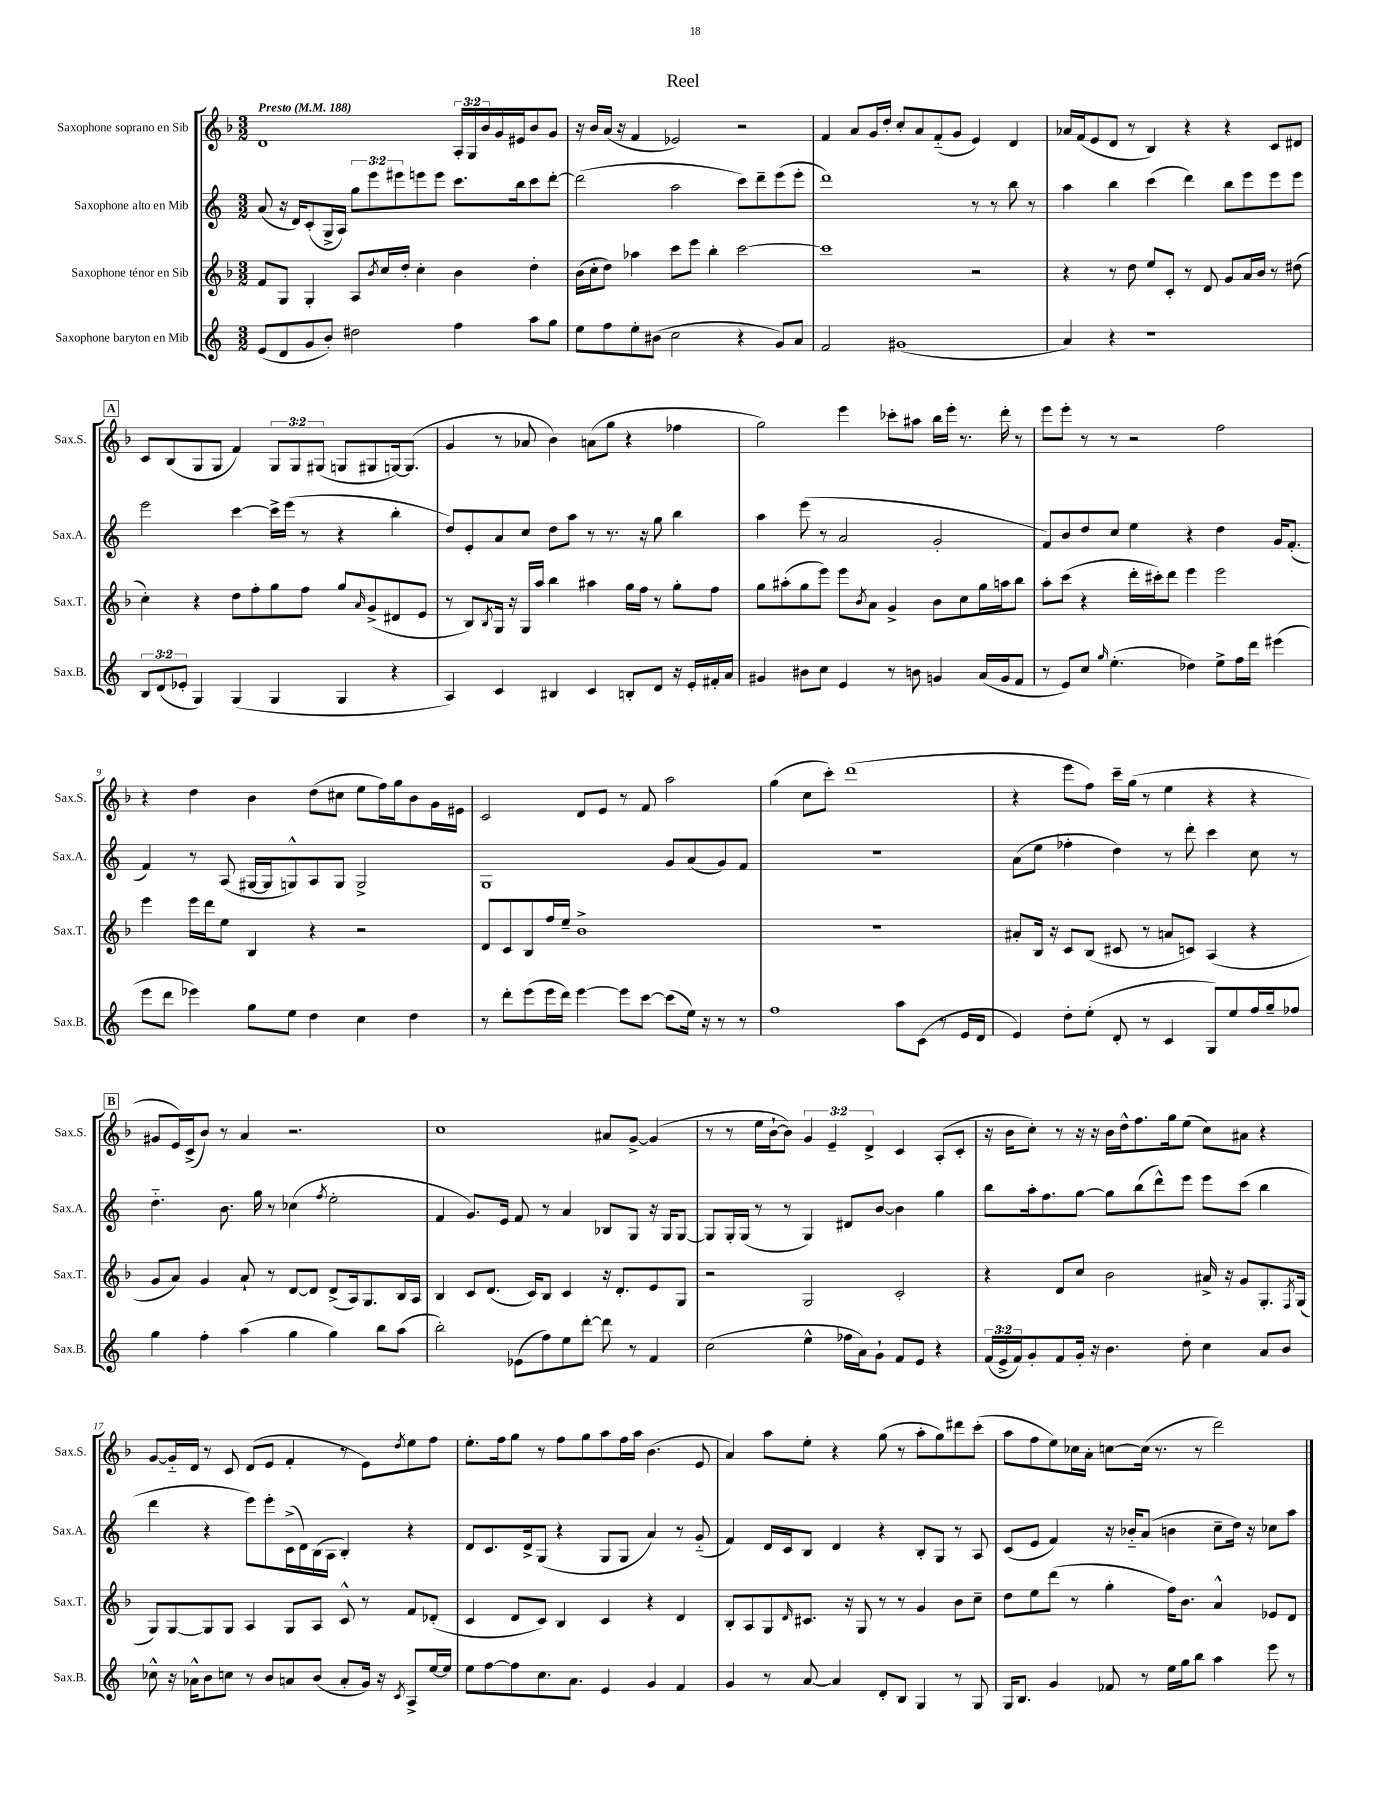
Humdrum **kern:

**kern	**kern	**kern	**kern
*part4	*part3	*part2	*part1
*staff4	*staff3	*staff2	*staff1
*I"Saxophone baryton en Mib	*I"Saxophone ténor en Sib	*I"Saxophone alto en Mib	*I"Saxophone soprano en Sib
*I'Sax.B.	*I'Sax.T.	*I'Sax.A.	*I'Sax.S.
*clefG2	*clefG2	*clefG2	*clefG2
*k[]	*k[b-]	*k[]	*k[b-]
*M3/2	*M3/2	*M3/2	*M3/2
*MM188	*MM188	*MM188	*MM188
=1	=1	=1	=1
!	!	!	!LO:TX:a:B:t=Presto
(8e/L	8f/L	(8a/	1d
8d/	8G/J	16r	.
.	.	16d/KL)	.
8g/	4G'/	(8c'/	.
8b'/J)	.	16G^/L	.
.	.	16A/JJ)	.
2dd#X\	8A/L	12gg\L	.
.	.	12eee\	.
.	8qb-/	.	.
.	16cc/L	.	.
.	.	12eee#X\	.
.	16dd'/JJ	.	.
.	4cc'\	8eeen\	.
.	.	8eee\J	.
4ff\	4b-\	8.ccc\L	24A'/LL
.	.	.	24G/
.	.	.	24b-/
.	.	.	16g/
.	.	16bb\k	16e#X/J
8aa\L	4dd'\	8ccc\	8b-/
8gg\J	.	[8ddd'\J	8g/J
=2	=2	=2	=2
8ee\L	(16b-\LL	(2ddd\]	16r
.	16cc'\J	.	16b-/LL
8ff\	8dd\J)	.	(16a/JJ
.	.	.	16r
8ee'\	4aa-X\	.	4f/
(8b#X\J	.	.	.
2cc\	8ccc\L	2aa\	2e-X/)
.	8eee\J	.	.
.	4bb-'\	.	.
4r	[2ccc\	8ccc\L)	2r
.	.	8ddd~\	.
8g/L)	.	(8eee\	.
8a/J	.	8eee'\J	.
=3	=3	=3	=3
2f/	1ccc]	1ddd)	4f/
.	.	.	8a/L
.	.	.	16g/L
.	.	.	16dd'/JJ
(1g#X	.	.	8cc'/L
.	.	.	8a/
.	.	.	(8f/
.	.	.	8g/J
.	2r	8r	4e/)
.	.	8r	.
.	.	8bb\	4d/
.	.	8r	.
=4	=4	=4	=4
4a/)	4r	4aa\	16a-X/LL
.	.	.	(16f/J
.	.	.	8e/
4r	8r	4bb\	8d/J
.	8dd\	.	8r
1r	8ee/L	(4ccc\	4B-/)
.	8c'/J	.	.
.	8r	4ddd\)	4r
.	8d/	.	.
.	8g/L	8bb\L	4r
.	16a/L	8eee\	.
.	16b-/JJ	.	.
.	8r	8eee\	8c/L
.	(8dd#X\	8eee\J	8d#X/J
!!LO:LB:g=z
!!LO:REH:place=s1:t=A
=5	=5	=5	=5
12B/L	4cc'\)	2eee\	8c/L
(12d/	.	.	.
.	.	.	(8B-/
12e-X'/J	.	.	.
4G/)	4r	.	8G/
.	.	.	8G/J
(4G/	8dd\L	[4ccc\	4f/)
.	8ff'\	.	.
4G/	8gg\	16ccc^\LL]	12G/L
.	.	(16eee\JJ	.
.	.	.	12G/
.	8ff\J	8r	.
.	.	.	(12G#X/J
4G/	8gg/L	4r	8Gn/L
.	16qqa/	.	.
.	(8g^/	.	8G#X/
4r	8d#X/	4bb'\	[16Gn/k)
.	.	.	(8.G/J]
.	8e/J	.	.
=6	=6	=6	=6
4A/)	8r	8dd/L)	4g/
.	8B-/L)	8e'/	.
.	8qB-/	.	.
4c/	16G/Jk	8a/	8r
.	16r	.	.
.	16G/LL	8cc/J	8a-X/
.	16aa/JJ	.	.
4B#X/	4bb-\	8dd\L	4b-\)
.	.	8aa\J	.
4c/	4aa#X\	8r	(8an\L
.	.	8.r	8gg\J
8Bn'/L	16gg\LL	.	4r
.	16ff\JJ	16r	.
8d/J	8r	8gg\	.
16r	8gg'\L	4bb\	4ff-X\
16e'/LL	.	.	.
16f#X'/	8ff\J	.	.
16a/JJ	.	.	.
=7	=7	=7	=7
4g#X/	8gg\L	4aa\	2gg\)
.	(8aa#X'\	.	.
8b#X\L	8gg\	(8eee\	.
8cc\J	8eee\J)	8r	.
4e/	8eee\L	2a/	4eee\
.	8qb-/	.	.
.	8a\J	.	.
8r	4g^/	.	8ccc-X'\L
8bn\	.	.	8aa#X\J
4gn/	8b-\L	2g'/	16bb-\LL
.	.	.	16eee'\JJ
.	8cc\	.	8.r
(16a/LL	16gg\L	.	.
16g/J	16aan\J	.	16ddd'\
8f/J	8bb-\J	.	8r
=8	=8	=8	=8
8r	8aa'\L	8f/L)	8eee\L
8e/L)	(8ccc\J	8b/	8eee'\J
8cc/J	4r	8dd/	8r
16qqgg/	.	.	.
(4.ee'\	.	8cc/J	8r
.	16ddd'\LL	4ee\	2r
.	16ccc#X'\J)	.	.
.	8ddd\J	.	.
4dd-X\)	4eee\	4r	.
8ee^\L	2eee\	4dd\	2ff\
16ff\L	.	.	.
16ddd\JJ	.	.	.
(4eee#X\	.	16g/KL	.
.	.	(8.f'/J	.
!!LO:LB:g=z
=9	=9	=9	=9
8eee\L	4eee\	4f/)	4r
8ddd\J	.	.	.
4eee-X\)	16eee\LL	8r	4dd\
.	16ddd\J	.	.
.	8ee\J	(8A/	.
8gg\L	4B-/	[16G#X/LL	4b-\
.	.	16G#/J]	.
8ee\J	.	8Gn^^/)	.
4dd\	4r	8A/	(8dd\L
.	.	8G/J	8cc#X\J
4cc\	2r	2G^/	8ee\L
.	.	.	16ff\L)
.	.	.	16gg\J
4dd\	.	.	8b-\
.	.	.	16g\L
.	.	.	16e#X\JJ
=10	=10	=10	=10
8r	8d/L	1G	2c/
8ddd'\L	8c/	.	.
(8eee\	8B-/	.	.
16eee\L	16ff/L	.	.
16ddd\JJ)	16ee~/JJ	.	.
[4eee\	1b-^	.	8d/L
.	.	.	8e/J
8eee\L]	.	.	8r
[8ccc\J	.	.	8f/
(8ccc\L]	.	8g/L	2aa\
16ee\Jk)	.	(8a/	.
16r	.	.	.
8r	.	8g/)	.
8r	.	8f/J	.
=11	=11	=11	=11
1ff	1.r	1.r	(4gg\
.	.	.	8cc\L
.	.	.	8ccc'\J)
.	.	.	(1ddd
8aa\L	.	.	.
(8c\J	.	.	.
8r	.	.	.
16e/LL	.	.	.
16d/JJ	.	.	.
=12	=12	=12	=12
4e/)	8a#X'/L	(8a\L	4r
.	16B-/Jk	8ee\J	.
.	16r	.	.
8dd'\L	8c/L	4ff-X'\	8eee\L
(8ee'\J	(8B-/J	.	8ff\J)
8d'/	8c#X/	4dd\)	16ccc~\LL
.	.	.	(16gg\JJ
8r	8r	.	8r
4c/	8an/L	8r	4ee\
.	8cn/J)	8ddd'\	.
8G/L)	(4A/	4ccc\	4r
8ee/	.	.	.
16ff/L	4r	8cc\	4r
16gg~/J	.	.	.
8ff-X/J	.	8r	.
!!LO:LB:g=z
!!LO:REH:place=s1:t=B
=13	=13	=13	=13
4gg\	8g/L	4.dd\	8g#X/L
.	8a/J)	.	16e/L)
.	.	.	(16c^/J
4ff'\	4g/	.	8b-/J)
.	.	8.b\	8r
(4aa\	8a`/	.	4a/
.	.	16gg\	.
.	8r	8r	.
4gg\	[8d/L	(4cc-X\	2.r
.	8d/J]	.	.
.	.	8qff/	.
4gg\)	(8d^/L	2ee'\	.
.	16A/k)	.	.
.	8.G/	.	.
8bb\L	.	.	.
(8aa\J	16B-/L	.	.
.	16A/JJ	.	.
=14	=14	=14	=14
2bb'\)	4B-/	4f/	1cc
.	8c/L	8.g/L)	.
.	(8.d/J	.	.
.	.	16e/Jk	.
(8e-X\L	.	8f/	.
.	16c/KL)	.	.
8ff\)	8B-/J	8r	.
8ee\	4c/	4a/	.
[8ddd'\J	.	.	.
8ddd\]	16r	8B-X/L	8a#X/L
.	8.d'/L	.	.
8r	.	8G/J	[8g^/J
4f/	8e/	16r	(4g/]
.	.	16G/KL	.
.	8G/J	[8G/J	.
=15	=15	=15	=15
(2cc\	2r	8G/L]	8r
.	.	16G'/L	8r
.	.	(16G/JJ	.
.	.	8r	16ee\LL
.	.	.	[16b-`\J
.	.	8r	8b-\J])
4ee^^\	2G/	4G/)	6g/
.	.	.	6e~/
16ff-X\LL	.	8d#X/L	.
16a\J)	.	.	.
.	.	.	6d^/
8g`\J	.	[8b/J	.
8f/L	2c'/	4b\]	4c/
8e/J	.	.	.
4r	.	4gg\	(8A'/L
.	.	.	8c'/J
=16	=16	=16	=16
(24f/LL	4r	8bb\L	16r
24e^/	.	.	.
.	.	.	16b-\KL
24f/J)	.	.	.
8g'/	.	16aa'\k	8cc'\J)
.	.	8.ff\	.
8f/	8d/L	.	8r
16g'/Jk	8cc/J	[8gg\J	16r
16r	.	.	16r
4.b\	2b-\	8gg\L]	16b-\LL
.	.	.	16dd^^\J
.	.	(8bb\	8.ff\
.	.	8ddd^^\)	.
.	.	.	16gg\k
8dd'\	.	8eee\J	(8ee\J
4cc\	16a#X^/	8eee\L	8cc\L)
.	16r	.	.
.	8g/L	(8ccc\J	8a#X\J
8a/L	8.G'/	4bb\	4r
8b/J	.	.	.
.	8qF/	.	.
.	(16G/Jk	.	.
!!LO:LB:g=z
=17	=17	=17	=17
8cc-X^^\	8G/L)	4ddd\	[8g/L
16r	[8G/	.	16g/L]
16a-X^^\KL	.	.	16d/JJ
8b\	8G/]	4r	8r
8ccn\J	8G/J	.	8c/
8r	4A/	8eee\L)	(8d/L
8b/L	.	8eee'\	8e/J
8an/	8G/L	(16c^\L	4f'/
.	.	16d\)	.
(8b/J	8A/J	(16B\	.
.	.	16A\JJ	.
8a'/L	8c^^/	4B'/)	8r
16g/Jk)	8r	.	8e\L)
16r	.	.	.
8qc/	.	.	8qdd/
8A^/L	8f/L	4r	8ee\
[16ee/L	(8d-X'/J	.	8ff\J
16ee/JJ]	.	.	.
=18	=18	=18	=18
8ee\L	4c/	8d/L	8.ee'\L
[8ff\	.	8.c/	.
.	.	.	16ff\k
8ff\]	8d/L	.	8gg\J
.	.	16d^/k	.
8.cc\	8c/J)	(8G/J	8r
.	4B-/	4r	8ff\L
8.a\J	.	.	.
.	.	.	8gg\
4e/	4c/	8G/L	8aa\
.	.	8G/J	16ff\L
.	.	.	16aa\JJ
4g/	4r	4a/)	(4.b-\
4f/	4d/	8r	.
.	.	(8g/	8e/
=19	=19	=19	=19
4g/	8B-'/L	4f/)	4a/)
.	8A/	.	.
8r	8G/	16d/LL	8aa\L
.	.	16c/J	.
.	16qqd/	.	.
[8a/	8.c#X/J	8B/J	8ee'\J
4a/]	.	4d/	4r
.	16r	.	.
.	8G/	.	.
8d'/L	8r	4r	(8gg\
8B/J	8r	.	8r
4G/	4g/	8B'/L	8aa'\L
.	.	8G/J	8gg\)
8r	8b-\L	8r	8ddd#X\
8G/	8cc~\J	8A/	(8ccc'\J
=20	=20	=20	=20
16G/KL	8dd\L	(8c/L	8aa\L
8.B/J	.	.	.
.	8ee\	8e/J	8ff\
4g/	(8ddd\J	4f/)	8ee\)
.	8r	.	16cc-X\L
.	.	.	16a'\JJ
8f-X/	4gg'\	16r	[8ccn\L
.	.	16b-X/KL	.
8r	.	(8a/J	(16cc\Jk]
.	.	.	8.r
16ee\LL	16ff\KL)	4bn\	.
16gg\J	8.b-\J	.	.
8bb\J	.	.	8r
4aa\	4a^^/	8cc~\L	2ddd\)
.	.	16dd\Jk)	.
.	.	16r	.
8eee\	8e-X/L	8cc-X\L	.
8r	8d/J	8aa\J	.
==	==	==	==
*-	*-	*-	*-
